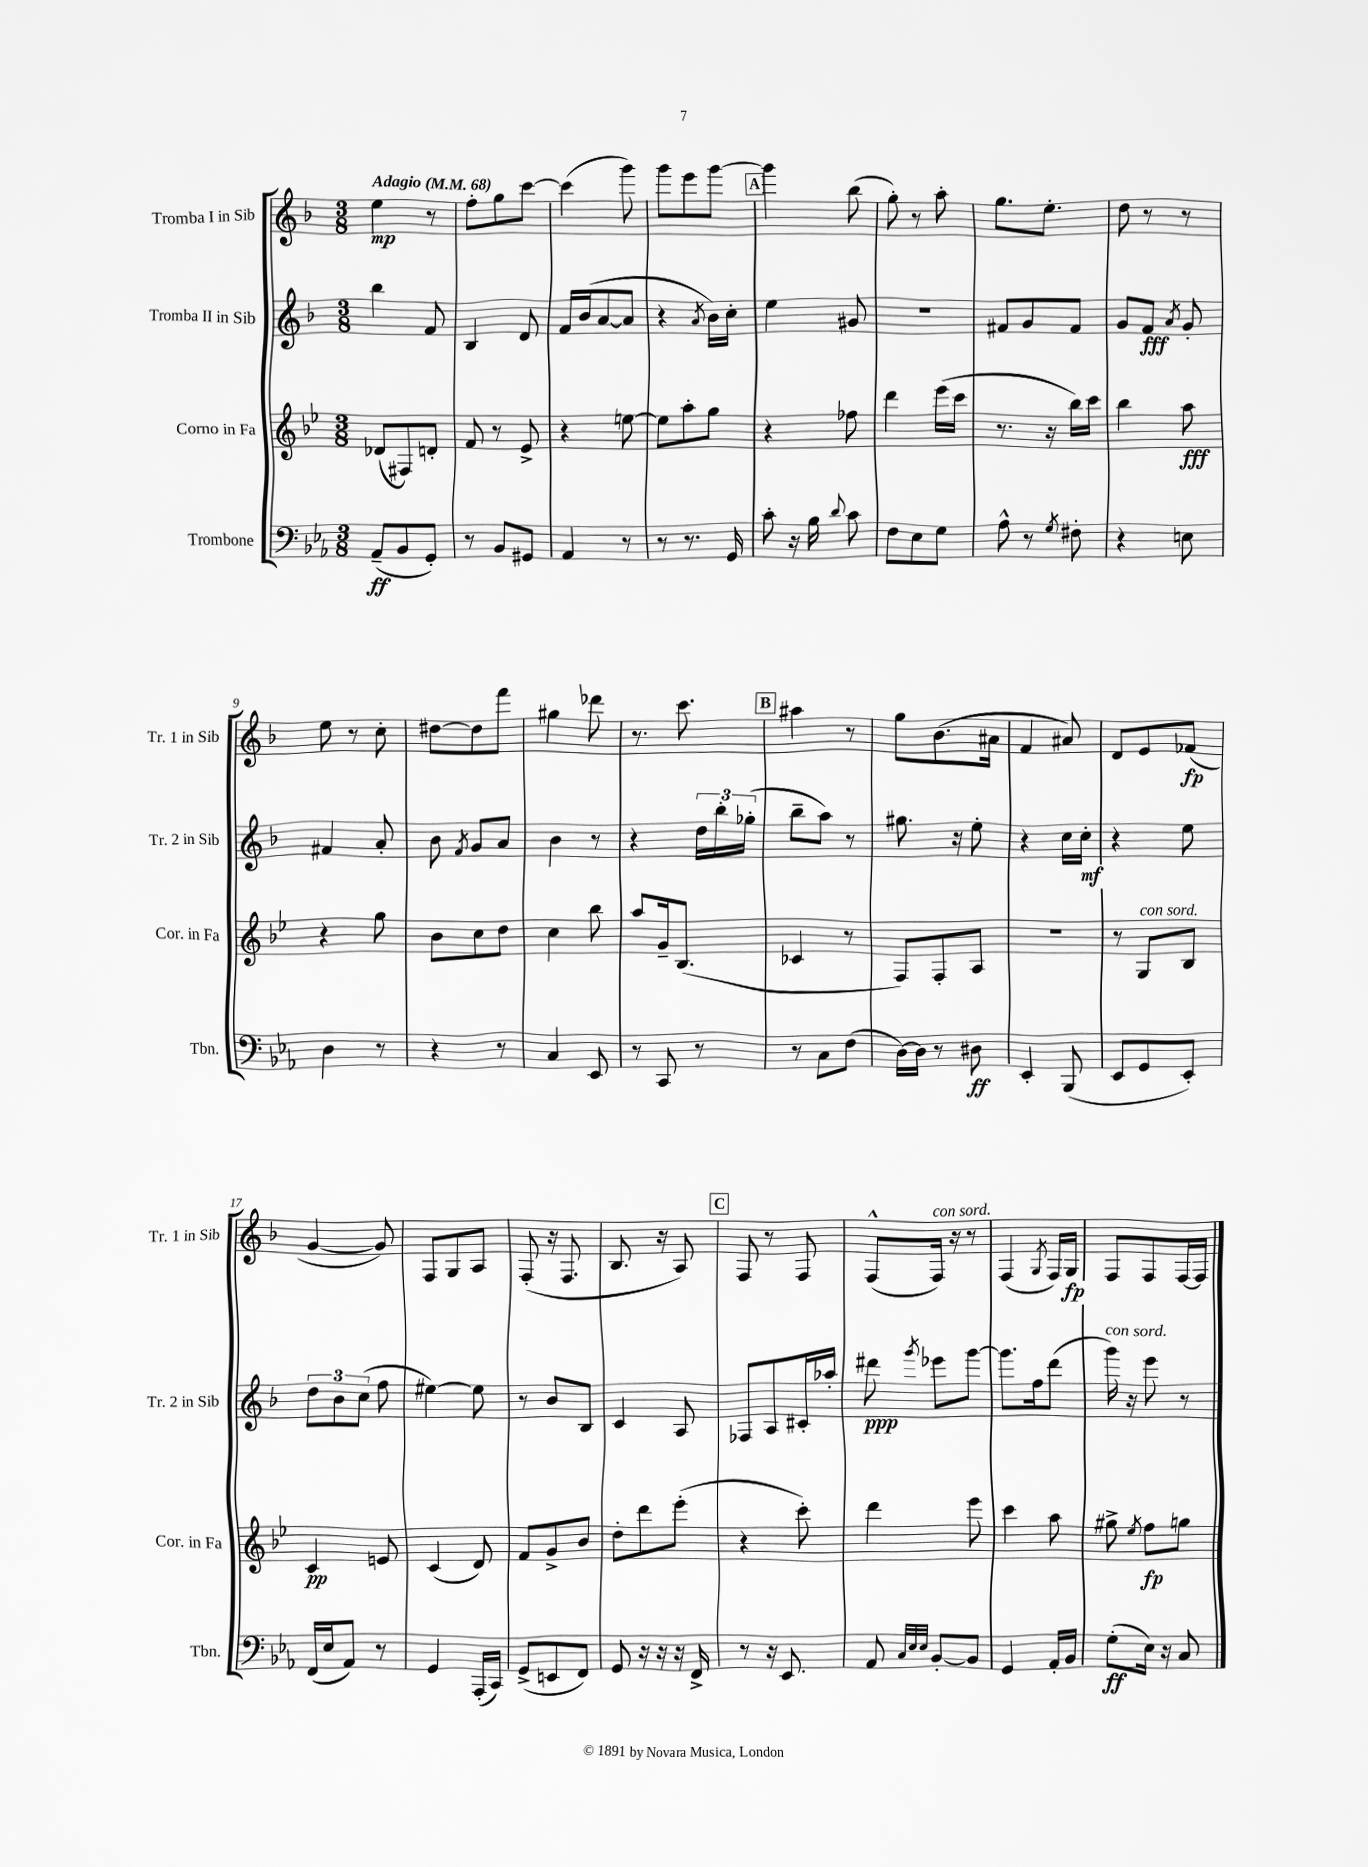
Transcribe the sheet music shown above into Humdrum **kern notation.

**kern	**kern	**kern	**kern
*staff4	*staff3	*staff2	*staff1
*clefF4	*clefG2	*clefG2	*clefG2
*k[b-e-a-]	*k[b-e-]	*k[b-]	*k[b-]
*M3/8	*M3/8	*M3/8	*M3/8
*MM68	*MM68	*MM68	*MM68
(8AA-~/L	(8d-/L	4bb-\	4ee\
8BB-/	8F#/)	.	.
8GG'/J)	8d'/J	8f/	8r
=	=	=	=
8r	8f/	4B-/	8ff'\L
8BB-/L	8r	.	8gg\
8GG#/J	8e-^/	8d/	[8ccc\J
=	=	=	=
4AA-/	4r	16f/LL	(4ccc\]
.	.	(16b-/J	.
.	.	[8a/	.
8r	[8ee\	8a/]J	8ggg\)
=	=	=	=
8r	8ee\]L	4r	8ggg\L
8.r	8aa'\	.	8eee\
.	.	8qa/	.
.	8gg\J	16b-\LL)	[8ggg\J
16GG/	.	16cc'\JJ	.
=	=	=	=
8c'\	4r	4ee\	4ggg\]
16r	.	.	.
16B-\	.	.	.
8qqd/	.	.	.
8c\	8ff-\	8g#/	(8bb-\
=	=	=	=
8F\L	4ddd\	4.r	8gg'\)
8E-\	.	.	8r
8G\J	(16eee-\LL	.	8aa'\
.	16ccc\JJ	.	.
=	=	=	=
8A-^^\	8.r	8f#/L	8.gg\L
8r	.	8g/	.
.	16r	.	8.ee'\J
8qG/	.	.	.
8F#'\	16bb-\LL)	8f#/J	.
.	16ccc\JJ	.	.
=	=	=	=
4r	4bb-\	8g/L	8dd\
.	.	8f/J	8r
.	.	8qa/	.
8E\	8aa\	8g'/	8r
=	=	=	=
4D\	4r	4f#/	8ee\
.	.	.	8r
8r	8gg\	8a'/	8cc'\
=	=	=	=
4r	8b-\L	8b-\	[8dd#\L
.	.	8qf/	.
.	8cc\	8g/L	8dd#\]
8r	8dd\J	8a/J	8fff\J
=	=	=	=
4C/	4cc\	4b-\	4gg#\
8EE-/	8bb-\	8r	8ddd-\
=	=	=	=
8r	8aa/L	4r	8.r
8CC/	16g~/k	.	.
.	(8.B-/J	.	8.ccc\
8r	.	24dd\LL	.
.	.	24bb-'\	.
.	.	(24gg-'\JJ	.
=	=	=	=
8r	4c-/	8bb-~\L	4aa#\
8C\L	.	8aa\J)	.
(8F\J	8r	8r	8r
=	=	=	=
[16D\LL)	8F/L)	8.gg#\	8gg\L
16D\]JJ	.	.	.
8r	8F'/	.	(8.b-\
.	.	16r	.
8D#\	8A/J	8ee'\	.
.	.	.	16a#\Jk
=	=	=	=
4EE-'/	4.r	4r	4f/
(8BBB-/	.	16cc\LL	8a#/)
.	.	16cc'\JJ	.
=	=	=	=
8EE-/L	8r	4r	8d/L
8GG/	8G/L	.	8e/
8EE-'/J)	8B-/J	8ee\	(8f-/J
=	=	=	=
(16FF/LL	4c/	12dd\L	[4g/
16E-/J	.	.	.
.	.	12b-\	.
8AA-/J)	.	.	.
.	.	(12cc\J	.
8r	8e/	8ff\	8g/])
=	=	=	=
4GG/	(4c/	[4ee#\)	8F/L
.	.	.	8G/
(16AAA-'/LL	8d/)	8ee#\]	8A/J
16CC/JJ)	.	.	.
=	=	=	=
(8GG^/L	8f/L	8r	(8F'/
8EE/	8g^/	8b-/L	16r
.	.	.	8.F/
8FF/J)	8b-/J	8B-/J	.
=	=	=	=
8GG/	8dd'\L	4c/	8.B-/
16r	8ddd\	.	.
16r	.	.	16r
16r	(8eee-'\J	8A/	8A/)
16FF^/	.	.	.
=	=	=	=
8r	4r	8F-/L	8F/
16r	.	8A/	8r
8.EE-/	.	.	.
.	8ccc'\)	16c#'/L	8F/
.	.	16aa-'/JJ	.
=	=	=	=
8AA-/	4ddd\	8ddd#\	(8F^^/L
32qqC/LLL	.	.	.
32qqE-/	.	.	.
32qqE-/JJJ	.	8qggg/	.
[8BB-'/L	.	8eee-\L	16F/Jk)
.	.	.	16r
8BB-/]J	8eee-\	[8ggg\J	8r
=	=	=	=
4GG/	4ccc\	8.ggg\]L	(4F/
.	.	16ff\k	.
.	.	.	8qG/
16AA-'/LL	8aa\	(8ddd\J	16F/LL)
16BB-/JJ	.	.	16G/JJ
=	=	=	=
(8G'\L	8gg#^\	16ggg\)	8F/L
.	.	16r	.
.	8qee-/	.	.
16E-\Jk)	8ff\L	8eee\	8F/
16r	.	.	.
8C/	8gg\J	8r	[16F/L
.	.	.	16F/]JJ
==	==	==	==
*-	*-	*-	*-
